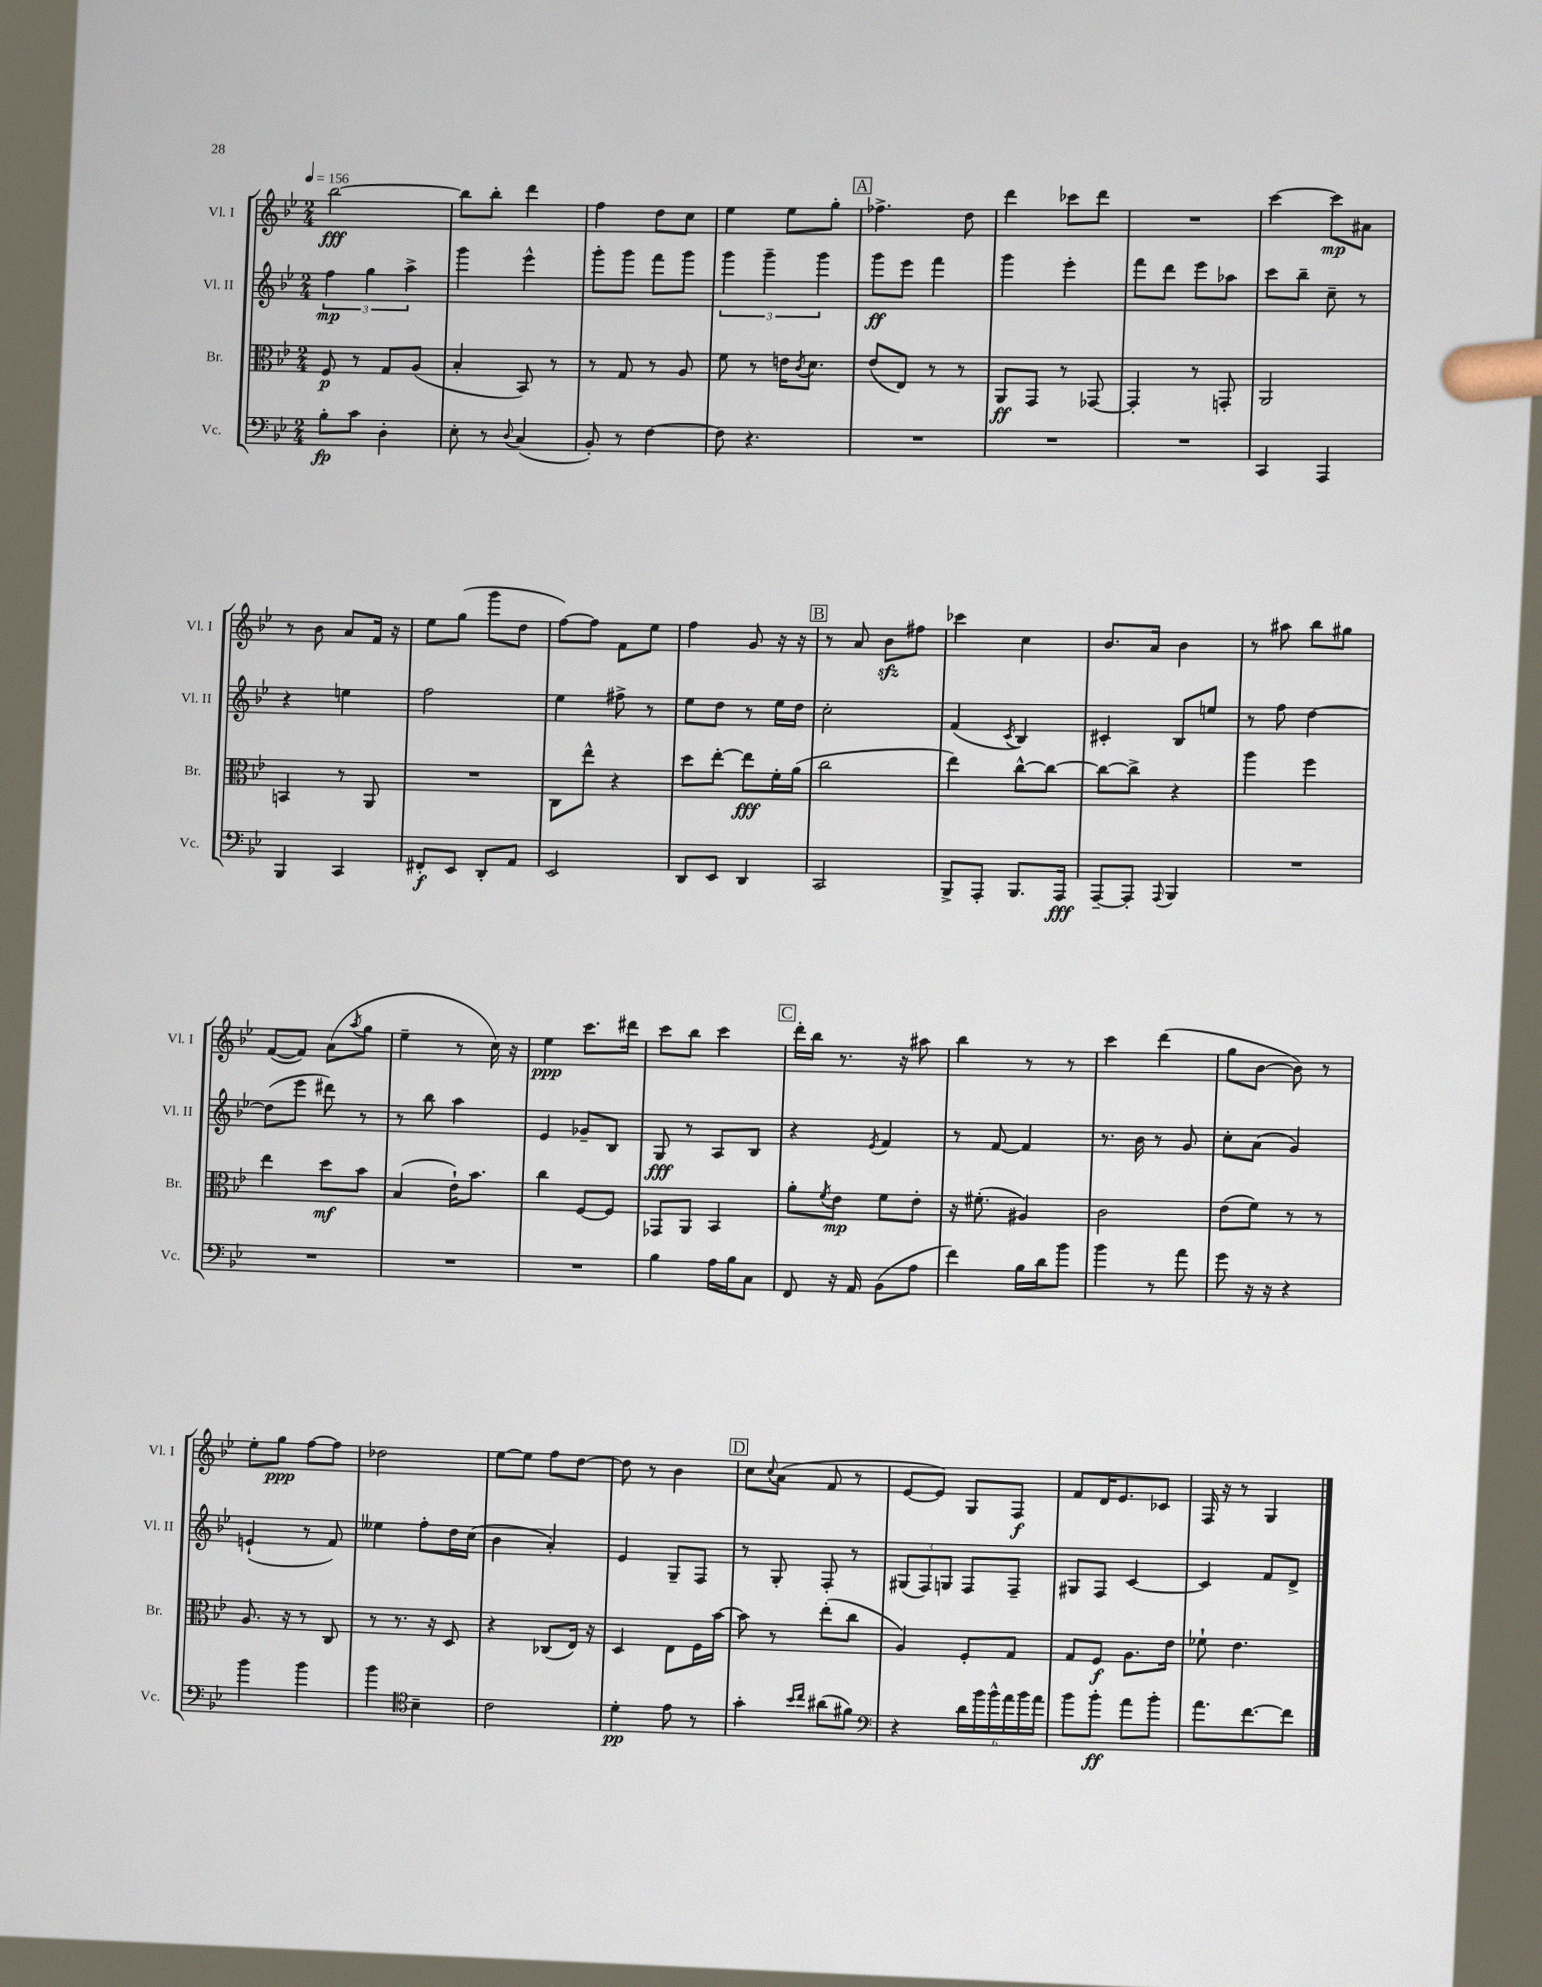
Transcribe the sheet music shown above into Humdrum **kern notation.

**kern	**kern	**kern	**kern
*staff4	*staff3	*staff2	*staff1
*clefF4	*clefC3	*clefG2	*clefG2
*k[b-e-]	*k[b-e-]	*k[b-e-]	*k[b-e-]
*M2/4	*M2/4	*M2/4	*M2/4
*MM156	*MM156	*MM156	*MM156
8B-'	8F	6ff	[2bb-
8c	8r	.	.
.	.	6gg	.
4D'	8G	.	.
.	.	6aa^	.
.	(8A	.	.
=	=	=	=
8E-'	4B-'	4ggg	8bb-]
8r	.	.	8bb-'
8qqD	.	.	.
(4C	8BB-)	4eee-^^	4ddd
.	8r	.	.
=	=	=	=
8BB-')	8r	8ggg'	4ff
8r	8G	8ggg	.
[4F	8r	8fff	8dd
.	8A	8ggg	8cc
=	=	=	=
8F]	8f	6ggg	4ee-
4.r	8r	.	.
.	.	6ggg~	.
.	16e	.	8ee-
.	8qc	.	.
.	8.d	.	.
.	.	6ggg	.
.	.	.	8gg'
=	=	=	=
2r	(8e-	8ggg	4.ff-^
.	8E-)	8eee-	.
.	8r	4fff	.
.	8r	.	8dd
=	=	=	=
2r	8AA	4ggg	4ddd
.	8GG	.	.
.	8r	4eee-'	8ccc-
.	[8GG-	.	8ddd
=	=	=	=
2r	4GG-']	8fff	2r
.	.	8ddd	.
.	8r	8eee-	.
.	8GG'	8aa-	.
=	=	=	=
4CC	2AA	8ccc	[4ccc
.	.	8bb-~	.
4AAA	.	8cc~	8ccc]
.	.	8r	8a#
=	=	=	=
4BBB-	4BB	4r	8r
.	.	.	8b-
4CC	8r	4ee	8a
.	8AA	.	16f
.	.	.	16r
=	=	=	=
8FF#'	2r	2ff	8ee-
8EE-	.	.	(8gg
8DD'	.	.	8ggg
8AA	.	.	8dd
=	=	=	=
2EE-	8C	4ee-	[8ff)
.	8ee-^^	.	8ff]
.	4r	8ff#^	8f
.	.	8r	8ee-
=	=	=	=
8DD	8dd	8ee-	4ff
8EE-	[8ee-'	8dd	.
4DD	8ee-]	8r	8g
.	16f'	16ee-	16r
.	(16a	16dd	16r
=	=	=	=
2CC	2cc	2cc'	8r
.	.	.	8a
.	.	.	8b-
.	.	.	8ff#
=	=	=	=
8BBB-^	4ee-)	(4f	4ccc-
8AAA'	.	.	.
.	.	8qc	.
8.BBB-	[8cc^^	4B-)	4cc
.	8cc_	.	.
16AAA	.	.	.
=	=	=	=
[8AAA~	8cc_	4c#'	8.b-
8AAA']	8cc^]	.	.
.	.	.	16a
8qqAAA	.	.	.
4BBB-	4r	8B-	4b-
.	.	8ee	.
=	=	=	=
2r	4aa	8r	8r
.	.	8ff	8aa#
.	4ff	[4dd	8bb-
.	.	.	8gg#
=	=	=	=
2r	4ee-	(8dd]	([8f
.	.	8eee-	8f])
.	8dd	8ddd#)	(8a
.	.	.	8qaa
.	8b-	8r	8gg
=	=	=	=
2r	(4B-	8r	4ee-~
.	.	8bb-	.
.	16e-`)	4aa	8r
.	8.b-	.	.
.	.	.	16cc)
.	.	.	16r
=	=	=	=
2r	4cc	4e-	4ee-
.	[8F	8g-~	8.ccc
.	8F]	8B-	.
.	.	.	16ddd#
=	=	=	=
4B-	8GG-	8G	8ccc
.	8AA	8r	8bb-
16A	4BB-	8A	4ccc
16B-	.	.	.
8C	.	8B-	.
=	=	=	=
8FF	8a'	4r	16ddd'
.	.	.	16bb-
.	8qf	.	.
16r	8e-	.	8.r
16AA	.	.	.
.	.	8qe-	.
(8BB-	8f	4f	.
.	.	.	16r
8A	8e-'	.	8aa#
=	=	=	=
4f)	16r	8r	4bb-
.	(8.f#'	.	.
.	.	[8f	.
16B-	4A#)	4f]	8r
16d	.	.	.
8b-	.	.	8r
=	=	=	=
4b-	2c	8.r	4ccc
.	.	16b-	.
8r	.	8r	(4ddd
8a	.	8g	.
=	=	=	=
8g	(8e-	8cc'	8gg
16r	8f)	(8a	[8b-
16r	.	.	.
4r	8r	4g)	8b-])
.	8r	.	8r
=	=	=	=
4b-	8.A	(4e`	8ee-'
.	.	.	8gg
.	16r	.	.
4b-	8r	8r	[8ff
.	8C	8f)	8ff]
=	=	=	=
4b-	8r	4ee--	2dd-
.	8.r	.	.
*clefC4	*	*	*
4B-~	.	8ff'	.
.	16r	.	.
.	8D	16dd	.
.	.	(16cc	.
=	=	=	=
2c	4r	4b-	[8ee-
.	.	.	8ee-]
.	(8C-	4a')	8ff
.	16E-)	.	[8dd
.	16r	.	.
=	=	=	=
4d'	4D	4e-	8dd]
.	.	.	8r
8e-	8E-	8G~	4b-
8r	16F	8F	.
.	[16b-	.	.
=	=	=	=
4g'	8b-]	8r	8cc
.	.	.	8qqcc
.	8r	8G'	(8a
16qqb-	.	.	.
16qqcc	.	.	.
(8a#	(8ee-'	8F'	8f
8f#)	8cc	8r	8r
=	=	=	=
*clefF4	*	*	*
4r	4A)	(12G#	[8e-
.	.	12F)	.
.	.	.	8e-])
.	.	12G	.
24d	8F'	8F	8G
24b-	.	.	.
24b-^^	.	.	.
24a	8G	8F~	8F
24b-	.	.	.
24a	.	.	.
=	=	=	=
8b-	8G	8G#	8f
8b-'	8F	8F	16d
.	.	.	8.e-
8a	8.A	[4c	.
8b-'	.	.	8c-
.	16e-	.	.
=	=	=	=
8.a	8f-`	4c]	16F
.	.	.	16r
.	4.e-	.	8r
[8.f	.	.	.
.	.	8f	4G
8f]	.	8d^	.
==	==	==	==
*-	*-	*-	*-
